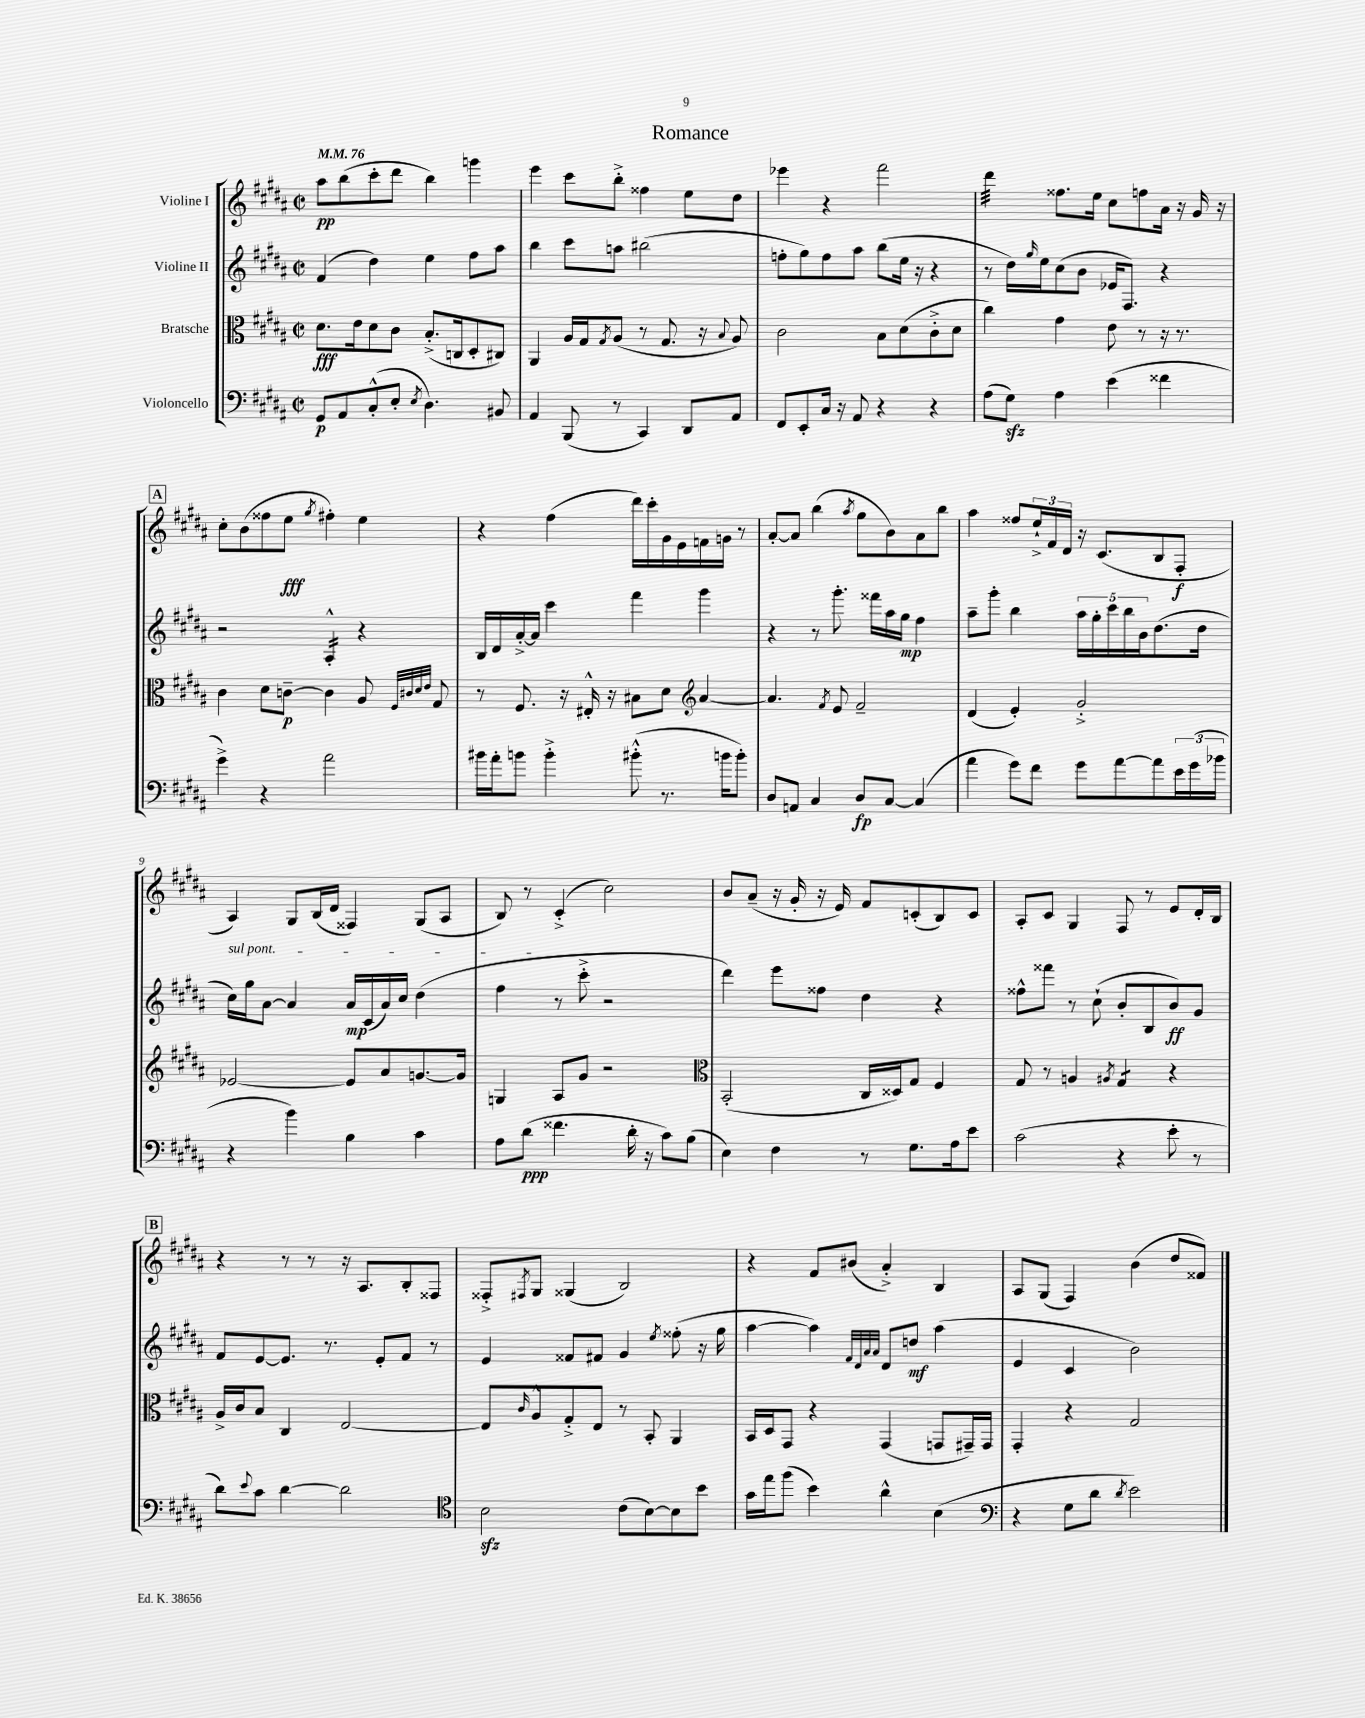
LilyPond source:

\header { title = "Romance" }
<<
\new StaffGroup <<
\new Staff = "s0" \with { instrumentName = "Violine I" } {
    \clef treble \key b \major \defaultTimeSignature \time 2/2 \tempo 4 = 76
    ais''8\pp b''8( cis'''8-. dis'''8 b''4) g'''4 |
    e'''4 cis'''8 b''8-.-> fisis''4 e''8 dis''8 |
    ees'''4 r4 fis'''2 |
    dis'''4:32 fisis''8. e''16 cis''8 f''8 ais'16 r16 gis'16 r16 |
    \mark \markup { \box "A" } cis''8-. b'8( fisis''8 e''8\fff \acciaccatura { gis''8 } fis''4-.) e''4 |
    r4 fis''4( dis'''16) cis'''16-. gis'16 e'16 f'16 g'16 r8 |
    ais'8~-. ais'8 b''4( \acciaccatura { ais''8 } gis''8 b'8) ais'8 b''8 |
    ais''4 fisis''8 \tuplet 3/2 { e''16-!-> fis'16 dis'16 } r16 cis'8.( b8 fis8-.\f |
    ais4) gis8 b16( dis'16 fisis4) gis8( ais8 |
    b8) r8 cis'4-.->( cis''2) |
    b'8 ais'8--( r16 gis'16-. r16 e'16) fis'8 c'8-.( b8) c'8 |
    ais8-. cis'8 gis4 fis8 r8 e'8 dis'16-. b16 |
    \mark \markup { \box "B" } r4 r8 r8 r16 ais8. b8-. fisis8 |
    fisis8-.-> \acciaccatura { fis8 } gis8 gisis4( b2) |
    r4 fis'8 bis'8( ais'4-.->) b4 |
    ais8 gis8( fis4) b'4( dis''8 fisis'8) \bar "|." |
}
\new Staff = "s1" \with { instrumentName = "Violine II" } {
    \clef treble \key b \major \defaultTimeSignature \time 2/2
    fis'4( dis''4) e''4 fis''8 ais''8 |
    b''4 cis'''8 a''8 bis''2( |
    f''8-. gis''8) f''8 ais''8 b''8( e''16 r16 r4 |
    r8 dis''16) \grace { gis''16 } e''16 cis''8( b'8 ees'16 fis8.) r4 |
    \mark \markup { \box "A" } r2 ais4:16-.-^ r4 |
    b16 dis'16 ais'16~-.-> ais'16 cis'''4 fis'''4 gis'''4 |
    r4 r8 gis'''8.-. fisis'''16 ais''16 gis''16\mp fis''4 |
    ais''8-- gis'''8-. b''4 \tuplet 5/4 { ais''16 gis''16-. cis'''16 b''16 b'16 } dis''8.( dis''16 |
    \once \override TextSpanner.bound-details.left.text = \markup { \italic "sul pont." } cis''16\startTextSpan) gis''16 ais'8~ ais'4 ais'16\mp cis'16( ais'16) cis''16 dis''4( |
    fis''4\stopTextSpan r8 cis'''8-.-> r2 |
    dis'''4) e'''8 fisis''8 dis''4 r4 |
    fisis''8-^ fisis'''8 r8 cis''8-!( b'8-. b8 b'8\ff) gis'8 |
    \mark \markup { \box "B" } fis'8 e'8~ e'8. r8. e'8-. fis'8 r8 |
    e'4 fisis'8 fis'8 gis'4 \acciaccatura { e''8 } fisis''8-.( r16 gis''16 |
    ais''4~ ais''4) \grace { fis'32 dis'32 ais'32 ais'32 } dis'8 d''8\mf ais''4( |
    e'4 cis'4 b'2) \bar "|." |
}
\new Staff = "s2" \with { instrumentName = "Bratsche" } {
    \clef alto \key b \major \defaultTimeSignature \time 2/2
    dis'8.\fff e'16 dis'8 cis'8 b8.-.->( c16 dis8-. cis8) |
    ais,4 ais16 gis16 \acciaccatura { gis8 } ais8( r8 gis8. r16 \appoggiatura { b8 } ais8) |
    cis'2 b8 dis'8( cis'8-.-> dis'8 |
    cis''4) gis'4 e'8 r8 r16 r8. |
    \mark \markup { \box "A" } cis'4 dis'8 c'8~--\p c'4 ais8 \grace { fis32 cis'32 dis'32 e'32 } gis8 |
    r8 fis8. r16 eis16-.-^ r16 bis8 dis'8 \clef treble ais'4~ |
    ais'4. \acciaccatura { fis'8 } e'8 fis'2-- |
    dis'4( e'4-.) gis'2-.-> |
    ees'2~ ees'8 ais'8 g'8.~ g'16 |
    g4 ais8 gis'8 r2 |
    \clef alto b,2-.( cis16 disis16) gis8 fis4 |
    gis8 r8 a4 \acciaccatura { ais8 } gis4:8 r4 |
    \mark \markup { \box "B" } ais16-> cis'16 b8 cis4 e2~ |
    e8 \grace { cis'16 } ais8-^ gis8-.-> e8 r8 b,8-. ais,4 |
    b,16 dis16 gis,8 r4 gis,4( g,8 gis,16--) gis,16 |
    gis,4-. r4 gis2 \bar "|." |
}
\new Staff = "s3" \with { instrumentName = "Violoncello" } {
    \clef bass \key b \major \defaultTimeSignature \time 2/2
    gis,8\p ais,8 cis8-.-^( e8-. \acciaccatura { e8 } dis4.) bis,8 |
    ais,4 b,,8( r8 cis,4) dis,8 ais,8 |
    fis,8 e,8-. cis16 r16 ais,8 r4 r4 |
    ais8( gis8\sfz) ais4 e'4( fisis'4 |
    \mark \markup { \box "A" } gis'4->) r4 ais'2 |
    bis'16 ais'16-. b'8 b'4-.-> bis'8-.-^( r8. b'16 b'8-.) |
    dis8 a,8 cis4 dis8\fp cis8~ cis4( |
    ais'4 gis'8) fis'8 gis'8 ais'8~ ais'8 \tuplet 3/2 { e'16 gis'16( bes'16 } |
    r4 b'4) b4 cis'4 |
    ais8 dis'8\ppp( fisis'4. dis'16-. r16 cis'8) b8( |
    e4) fis4 r8 gis8. ais16 e'8 |
    cis'2( r4 e'8-. r8 |
    \mark \markup { \box "B" } dis'8) \appoggiatura { e'8 } cis'8 dis'4~ dis'2 |
    \clef tenor b2\sfz cis'8( b8~) b8 b'8 |
    gis'16 e''16 fis''8( b'4) ais'4-^ b4( |
    \clef bass r4 gis8 dis'8 \acciaccatura { dis'8 } e'2) \bar "|." |
}
>>
>>
